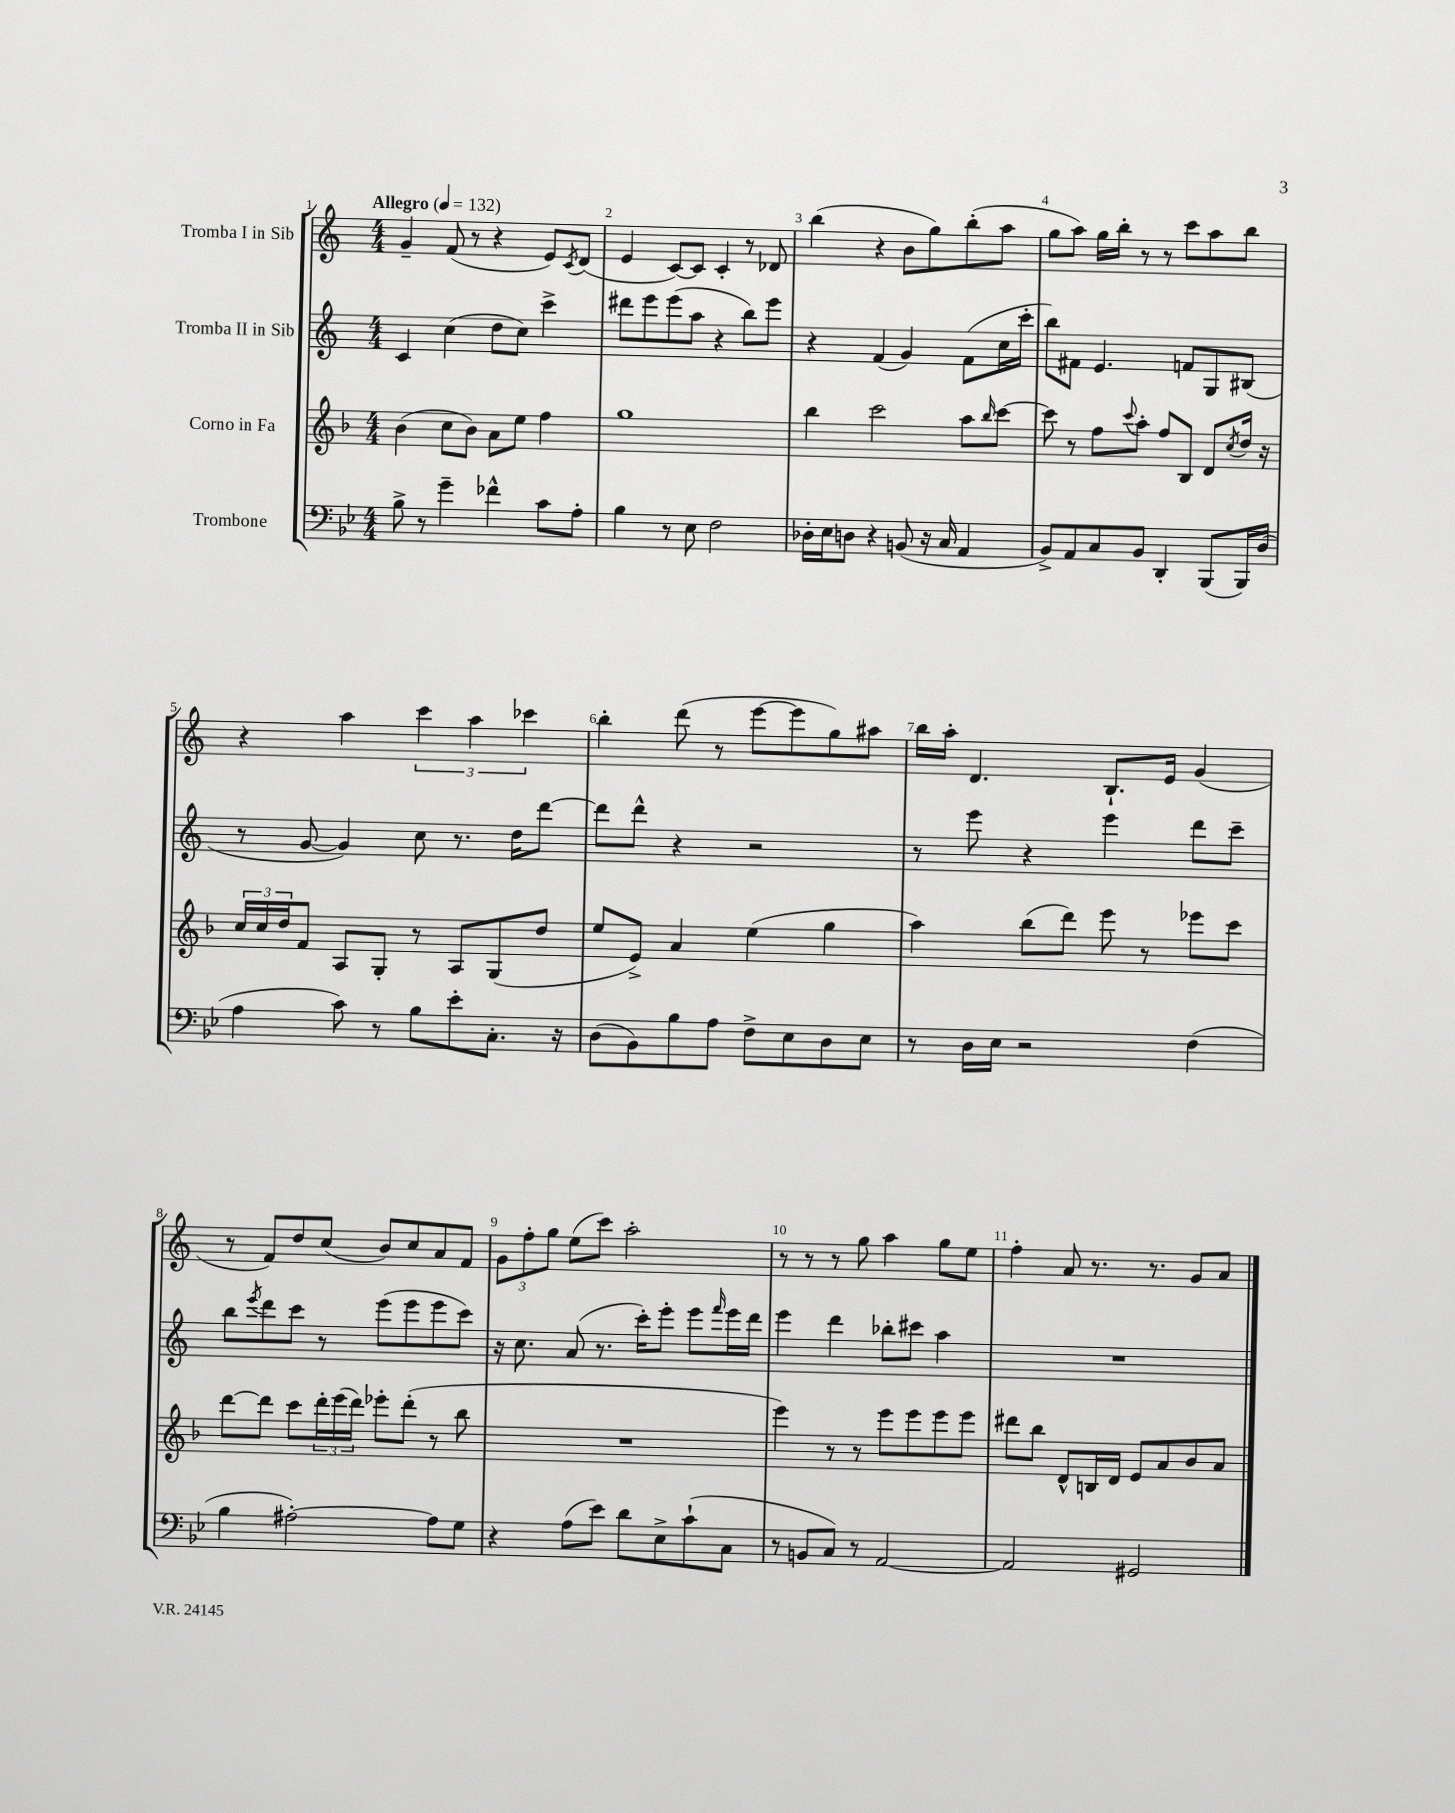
<<
\new StaffGroup <<
\new Staff = "s0" \with { instrumentName = "Tromba I in Sib" } {
    \clef treble \key c \major \numericTimeSignature \time 4/4 \tempo "Allegro" 4 = 132
    g'4-- f'8( r8 r4 e'8) \acciaccatura { c'8 } d'8( |
    e'4 c'8~) c'8 c'4-. r8 des'8 |
    b''4( r4 b'8 g''8) b''8-.( a''8 |
    g''8 a''8) g''16 b''16-. r8 r8 c'''8 a''8 b''8 |
    r4 a''4 \tuplet 3/2 { c'''4 a''4 ces'''4 } |
    b''4-. d'''8( r8 e'''8~ e'''8 g''8) ais''8 |
    b''16 a''16-. d'4. b8.-! e'16 g'4( |
    r8 f'8) d''8 c''8( b'8) c''8 a'8 f'8 |
    \tuplet 3/2 { g'8 f''8-. g''8 } e''8( c'''8) a''2-. |
    r8 r8 r8 g''8 a''4 g''8 e''8 |
    f''4-. a'8 r8. r8. g'8 a'8 \bar "|." |
}
\new Staff = "s1" \with { instrumentName = "Tromba II in Sib" } {
    \clef treble \key c \major \numericTimeSignature \time 4/4
    c'4 c''4( d''8 c''8) c'''4-> |
    dis'''8 e'''8 e'''8( a''8 r4 b''8) e'''8 |
    r4 f'4( g'4) f'8( c''16 c'''16-. |
    b''8) fis'8 e'4. f'8 g8 bis8( |
    r8 g'8~ g'4) c''8 r8. d''16 d'''8~ |
    d'''8 d'''8-^ r4 r2 |
    r8 e'''8 r4 e'''4 d'''8 c'''8-- |
    b''8 \acciaccatura { e'''8 } d'''8 c'''8 r8 e'''8( e'''8 e'''8 c'''8) |
    r16 c''8. a'8( r8. c'''16-.) e'''8-. e'''8 \grace { f'''16 } e'''16 d'''16 |
    e'''4 d'''4 bes''8-. cis'''8 a''4 |
    R1 \bar "|." |
}
\new Staff = "s2" \with { instrumentName = "Corno in Fa" } {
    \clef treble \key f \major \numericTimeSignature \time 4/4
    bes'4( c''8 bes'8) a'8 e''8 f''4 |
    g''1 |
    bes''4 c'''2 a''8 \grace { bes''16 } c'''8~ |
    c'''8 r8 f''8 \appoggiatura { c'''8 } a''8-. f''8 bes8 d'8 \acciaccatura { c''8 } d''16 r16 |
    \tuplet 3/2 { c''16 c''16 d''16 } f'8 a8 g8-. r8 a8 g8( d''8 |
    e''8 e'8->) a'4 e''4( g''4 |
    a''4) bes''8( d'''8) e'''8 r8 ees'''8 c'''8 |
    d'''8~ d'''8 c'''8 \tuplet 3/2 { d'''16-. e'''16( d'''16) } ees'''8-. d'''8-.( r8 bes''8 |
    R1 |
    e'''4) r8 r8 e'''8 e'''8 e'''8 e'''8 |
    dis'''8 bes''8 d'8-^ b16 d'16 e'8 a'8 bes'8 a'8 \bar "|." |
}
\new Staff = "s3" \with { instrumentName = "Trombone" } {
    \clef bass \key bes \major \numericTimeSignature \time 4/4
    bes8-> r8 g'4-- fes'4-^ c'8 a8-. |
    bes4 r8 ees8 f2 |
    des16-. ees16 d8 r4 b,8( r16 c16 a,4 |
    bes,8->) a,8 c8 bes,8 d,4-. bes,,8( bes,,16) d16( |
    a4 c'8) r8 bes8 ees'8-. c8.-. r16 |
    d8( bes,8) bes8 a8 f8-> ees8 d8 ees8 |
    r8 d16 ees16 r2 f4( |
    bes4 ais2~-.) ais8 g8 |
    r4 a8( ees'8) d'8 ees8-> c'8-!( c8 |
    r8 b,8 c8) r8 a,2~ |
    a,2 gis,2 \bar "|." |
}
>>
>>
\layout { \context { \Score \override BarNumber.break-visibility = ##(#f #t #t) barNumberVisibility = #all-bar-numbers-visible } }
